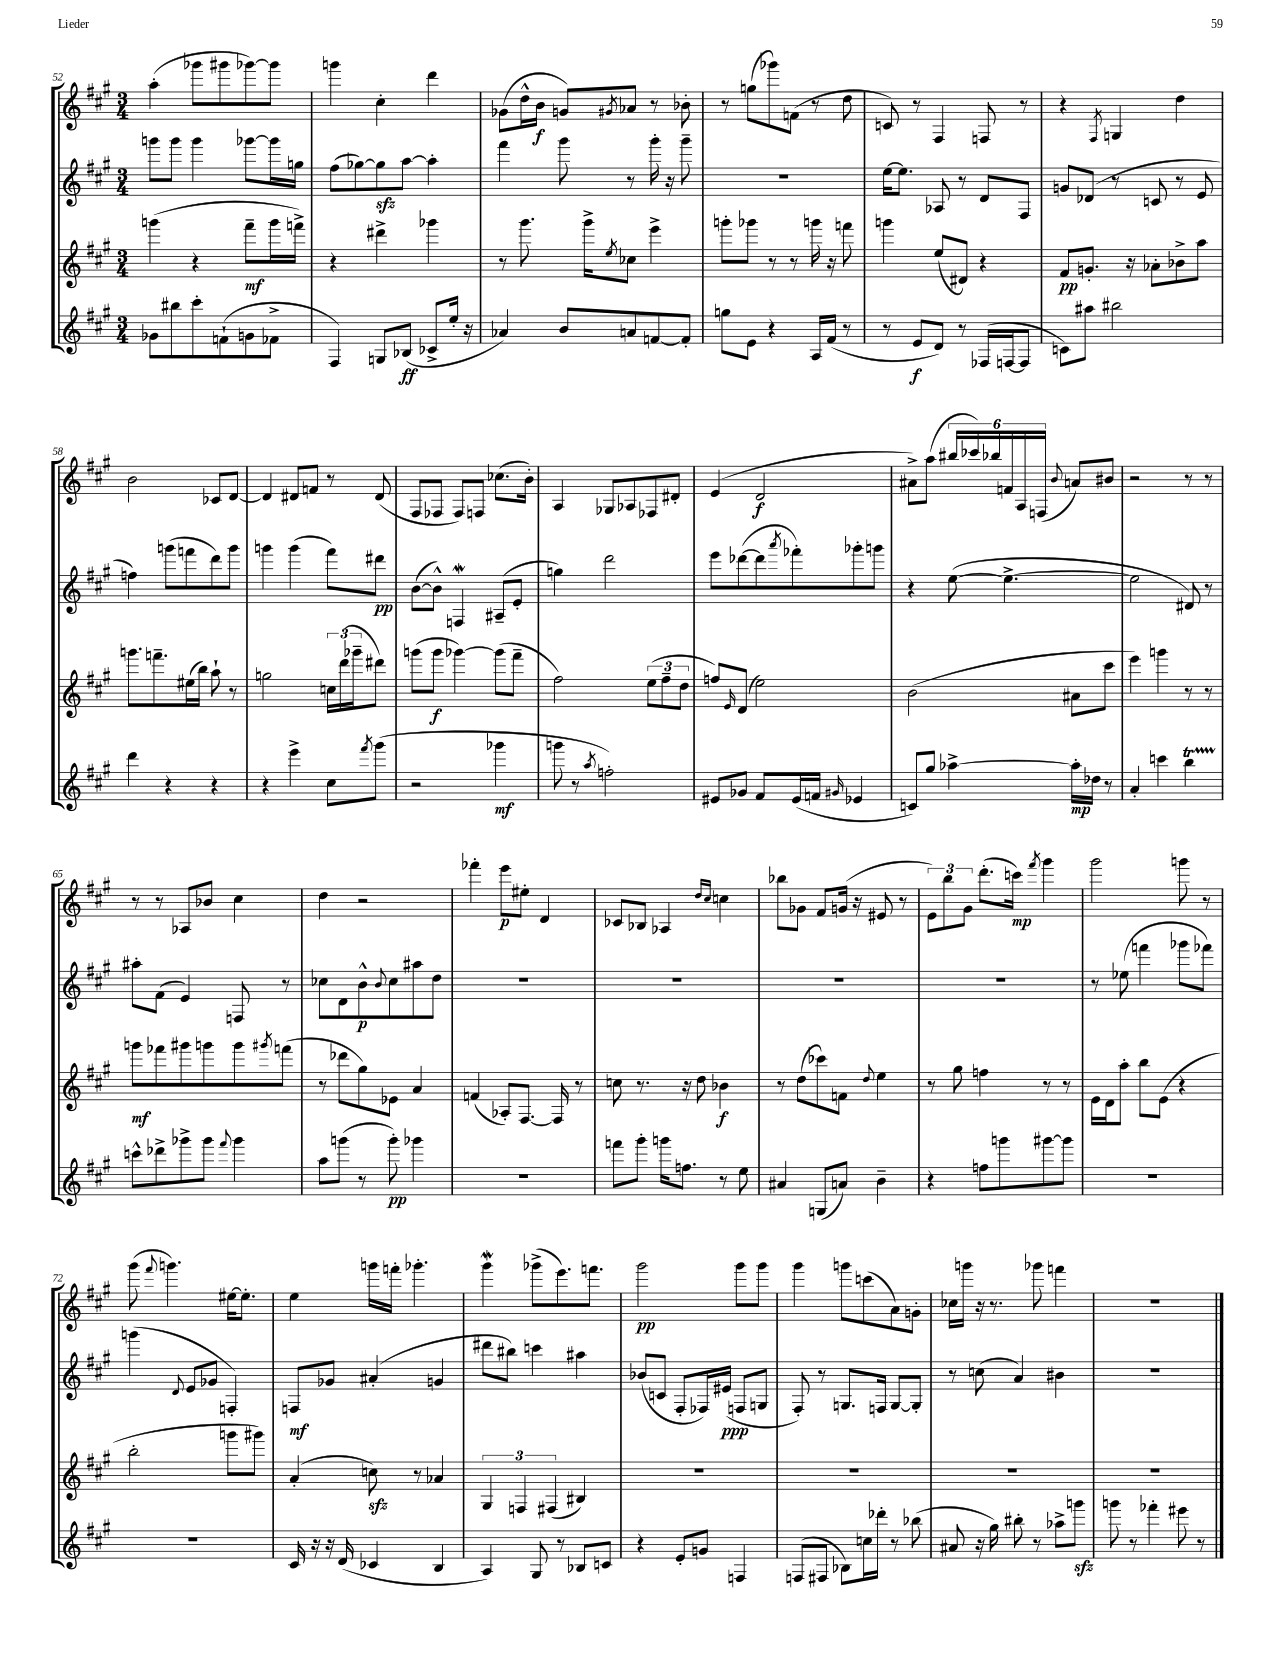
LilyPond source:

<<
\new StaffGroup <<
\new Staff = "s0" {
    \clef treble \key a \major \numericTimeSignature \time 3/4
    a''4-.( ges'''8 gis'''8 ges'''8~) ges'''8 |
    g'''4 cis''4-. d'''4 |
    ges'8( d''16-^ b'16\f g'8) \acciaccatura { gis'8 } aes'8 r8 bes'8-. |
    r8 g''8( ges'''8) f'8( r8 d''8 |
    c'8) r8 fis4 f8 r8 |
    r4 \acciaccatura { fis8 } g4 d''4 |
    b'2 ces'8 d'8~ |
    d'4 dis'8 f'8 r8 dis'8( |
    fis8 fes8 fes8) f8 ces''8.( b'16-.) |
    a4 ges8 aes8 fes8 dis'8-. |
    e'4( d'2\f |
    ais'8->) a''8( \tuplet 6/4 { bis''16 ces'''16) bes''16 f'16 a16 f16( } \appoggiatura { b'8 } a'8) bis'8 |
    r2 r8 r8 |
    r8 r8 aes8 bes'8 cis''4 |
    d''4 r2 |
    fes'''4-. e'''8\p eis''8-. d'4 |
    ces'8 bes8 aes4 \grace { d''16 cis''16 } c''4 |
    bes''8 ges'8 fis'8 g'16( r16 eis'8 r8 |
    \tuplet 3/2 { e'8) b''8 gis'8 } d'''8.-.( c'''16\mp) \acciaccatura { fis'''8 } gis'''4 |
    gis'''2 g'''8 r8 |
    gis'''8( \appoggiatura { fis'''8 } g'''4.) eis''16~ eis''8.-. |
    e''4 g'''16 f'''16-. ges'''4.-. |
    gis'''4\mordent ges'''8->( e'''8.) f'''8. |
    gis'''2\pp gis'''8 gis'''8 |
    gis'''4 g'''8 c'''8( a'8) g'8-. |
    ces''16 g'''16 r16 r8. ges'''8 f'''4 |
    R2. \bar "|." |
}
\new Staff = "s1" {
    \clef treble \key a \major \numericTimeSignature \time 3/4
    g'''8 g'''8 g'''4 ges'''8~ ges'''16 g''16 |
    fis''8( ges''8~) ges''8\sfz a''8~ a''4-. |
    fis'''4 gis'''8 r8 gis'''16-. r16 gis'''8-- |
    R2. |
    e''16~ e''8. aes8 r8 d'8 fis8 |
    g'8 des'8( r8 c'8 r8 e'8 |
    f''4) g'''8( f'''8 d'''8) g'''8 |
    g'''4 g'''4( fis'''8) dis'''8\pp |
    b'8~( b'8-^) f4\mordent ais8--( e'8-. |
    g''4) d'''2 |
    e'''8 des'''8~( des'''8 \acciaccatura { a'''8 } fes'''8-.) ges'''8-. g'''8 |
    r4 e''8~( e''4.~-> |
    e''2 dis'8) r8 |
    ais''8-. fis'8( e'4) f8 r8 |
    ces''8 d'8 b'8-^\p \appoggiatura { b'8 } ces''8 ais''8 d''8 |
    R2. |
    R2. |
    R2. |
    R2. |
    r8 ees''8( f'''4 ges'''8 fes'''8) |
    g'''4( \appoggiatura { d'8 } e'8 ges'8 f4-.) |
    f8\mf ges'8 ais'4-.( g'4 |
    dis'''8 bis''8) c'''4 ais''4 |
    bes'8( c'8 fis8-. fes16) eis'16\ppp( f8 g8 |
    fis8-.) r8 g8. f16 g8~ g8-. |
    r8 c''8( a'4) bis'4 |
    R2. \bar "|." |
}
\new Staff = "s2" {
    \clef treble \key a \major \numericTimeSignature \time 3/4
    g'''4( r4 fis'''8--\mf g'''16 f'''16->) |
    r4 dis'''4-> ges'''4 |
    r8 gis'''8. gis'''16-> \acciaccatura { e''8 } ces''8 e'''4-> |
    g'''8-. ges'''8 r8 r8 g'''16 r16 f'''8 |
    g'''4 e''8( dis'8) r4 |
    fis'8\pp g'8.-. r16 aes'8-. bes'8-> a''8 |
    g'''8. f'''8.-- eis''16( b''16) a''8-! r8 |
    g''2 \tuplet 3/2 { c''16 d'''16( ges'''16-- } dis'''8) |
    g'''8( g'''8\f ges'''4~) ges'''8( fis'''8-- |
    fis''2) \tuplet 3/2 { e''8( fis''8-- d''8 } |
    f''8) \grace { e'16 } d'8( e''2) |
    b'2( ais'8 cis'''8 |
    e'''4) g'''4 r8 r8 |
    g'''8\mf fes'''8 gis'''8 g'''8 g'''8 \acciaccatura { gis'''8 } f'''8( |
    r8 des'''8 gis''8) ees'8 a'4 |
    f'4( aes8-.) fis8.~ fis16 r8 |
    c''8 r8. r16 d''8 bes'4\f |
    r8 d''8( ces'''8) f'8 \appoggiatura { d''8 } e''4 |
    r8 gis''8 f''4 r8 r8 |
    e'16 d'16 a''8-. b''8 e'8( r4 |
    b''2-. g'''8 gis'''8) |
    a'4-.( c''8\sfz) r8 aes'4 |
    \tuplet 3/2 { gis4 f4 fis4( } bis4) |
    R2. |
    R2. |
    R2. |
    R2. \bar "|." |
}
\new Staff = "s3" {
    \clef treble \key a \major \numericTimeSignature \time 3/4
    ges'8 bis''8 cis'''8-. f'8-!( g'8 fes'8-> |
    fis4) g8 bes8\ff( ces'8-> e''16-. r16 |
    aes'4) b'8 a'8 f'8~ f'8-. |
    g''8 e'8 r4 a16 fis'16( r8 |
    r8 e'8\f d'8) r8 fes16( f16~ f8 |
    c'8) ais''8 bis''2 |
    d'''4 r4 r4 |
    r4 e'''4-> cis''8 \acciaccatura { fis'''8 } gis'''8( |
    r2 ges'''4\mf |
    g'''8 r8 \acciaccatura { a''8 } f''2-.) |
    eis'8 ges'8 fis'8 eis'16( f'16 \grace { gis'16 } ees'4 |
    c'8) gis''8 aes''4~-> aes''16-.\mp des''16 r8 |
    a'4-. c'''4 b''4\startTrillSpan |
    c'''8-^\stopTrillSpan des'''8-> ges'''8-> ges'''8 \appoggiatura { fis'''8 } ges'''4 |
    a''8 g'''8( r8 g'''8-.\pp) ges'''4 |
    R2. |
    f'''8 gis'''8-. g'''16 f''8. r8 e''8 |
    ais'4 g8( a'8) b'4-- |
    r4 f''8 g'''8 gis'''8~ gis'''8 |
    R2. |
    R2. |
    cis'16 r16 r16 d'16( ces'4 b4 |
    a4) gis8 r8 bes8 c'8 |
    r4 e'8-. g'8 f4 |
    f8( fis8 bes8) c''16 des'''16-. r8 bes''8( |
    ais'8 r16 gis''16) bis''8-. r8 aes''8-> g'''8\sfz |
    g'''8 r8 fes'''4-. eis'''8 r8 \bar "|." |
}
>>
>>
\layout { \context { \Score currentBarNumber = #52 } }
